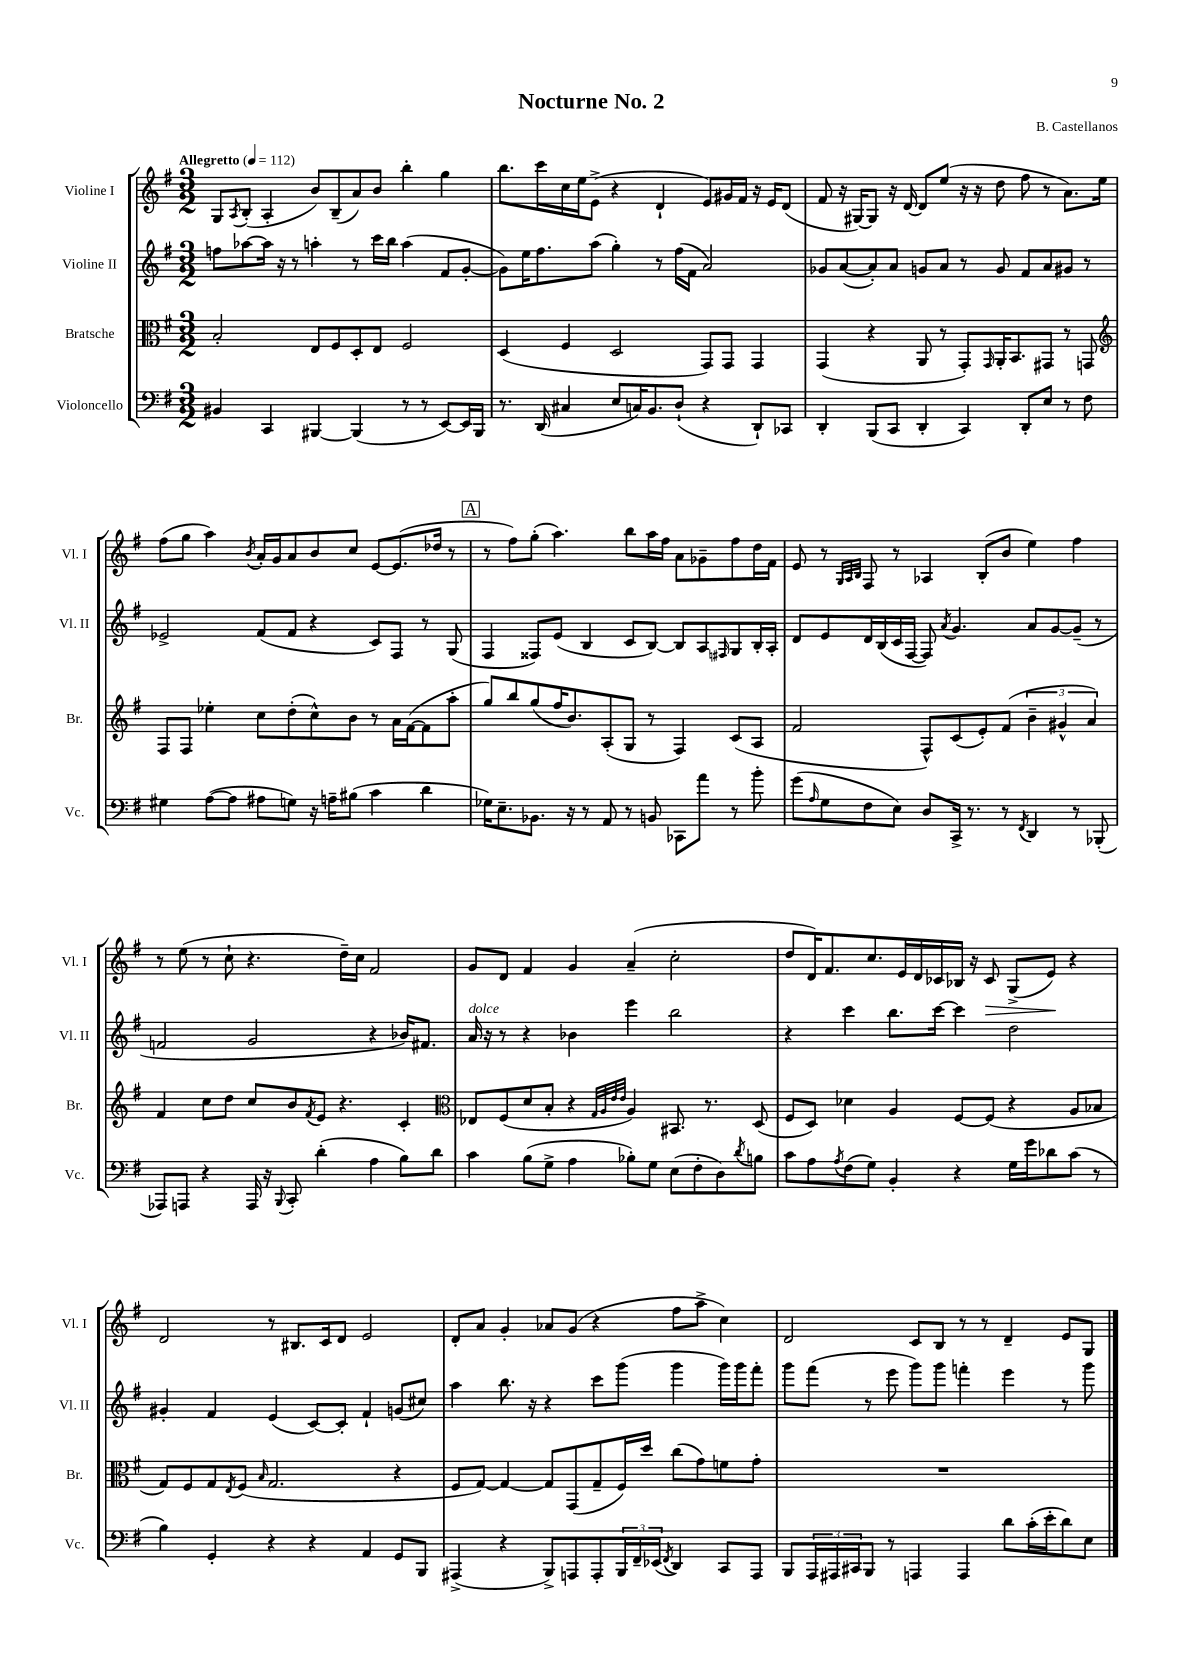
\header { title = "Nocturne No. 2" composer = "B. Castellanos" }
<<
\new StaffGroup <<
\new Staff = "s0" \with { instrumentName = "Violine I" shortInstrumentName = "Vl. I" } {
    \clef treble \key g \major \numericTimeSignature \time 3/2 \tempo "Allegretto" 4 = 112
    g8 \acciaccatura { a8 } b8-.( a4-. b'8) b8--( a'8) b'8 b''4-. g''4 |
    b''8. c'''16 c''16 e''16 e'8->( r4 d'4-! e'8) gis'16 fis'16 r16 e'16 d'8( |
    fis'8 r16 gis16~) gis8 r16 d'16~ d'8 e''8( r16 r16 d''8 fis''8 r8 a'8.) e''16 |
    fis''8( g''8 a''4) \acciaccatura { b'8 } a'16-. g'16 a'8 b'8 c''8 e'8~ e'8.( des''16 r8 |
    \mark \markup { \box "A" } r8 fis''8) g''8-.( a''4.) b''8 a''16 fis''16 a'8 ges'8-- fis''8 d''16 fis'16 |
    e'8 r8 \grace { g32 a32 b32 } fis8 r8 aes4 b8-.( b'8 e''4) fis''4 |
    r8 e''8( r8 c''8-! r4. d''16--) c''16 fis'2 |
    g'8 d'8 fis'4 g'4 a'4--( c''2-. |
    d''8 d'16) fis'8. c''8. e'16 d'16 ces'16 bes16 r16 ces'8\> g8->( e'8\!) r4 |
    d'2 r8 bis8. c'16 d'8 e'2 |
    d'8-. a'8 g'4-. aes'8 g'8( r4 fis''8 a''8-> c''4) |
    d'2 c'8 b8 r8 r8 d'4-- e'8 g8 \bar "|." |
}
\new Staff = "s1" \with { instrumentName = "Violine II" shortInstrumentName = "Vl. II" } {
    \clef treble \key g \major \numericTimeSignature \time 3/2
    f''8 aes''8~ aes''16 r16 r8 a''4-. r8 c'''16 b''16 a''4( fis'8 g'8~-. |
    g'8) e''16 fis''8. a''8( g''4-.) r8 fis''16( fis'16 a'2) |
    ges'8 a'8~( a'8-.) a'8 g'8 a'8 r8 g'8 fis'8 a'8 gis'8 r8 |
    ees'2-> fis'8( fis'8 r4 c'8) fis8 r8 g8( |
    \mark \markup { \box "A" } fis4 fisis8) e'8( b4 c'8 b8~) b8 a8 \grace { fis16 } g8 b16-. a16-. |
    d'8 e'8 d'16 b16( c'16 fis16~ fis8) \acciaccatura { a'8 } g'4. a'8 g'8~ g'8--( r8 |
    f'2 g'2 r4 bes'16) fis'8. |
    a'16^\markup { \italic "dolce" } r16 r8 r4 bes'4 e'''4 b''2 |
    r4 c'''4 b''8. c'''16~ c'''4 d''2 |
    gis'4-. fis'4 e'4( c'8~) c'8-. fis'4-! g'8( cis''8) |
    a''4 b''8. r16 r4 c'''8 g'''8( g'''4 g'''16) g'''16 fis'''8-. |
    g'''8 fis'''8( r8 e'''8 g'''8) g'''8 f'''4-. e'''4 r8 g'''8 \bar "|." |
}
\new Staff = "s2" \with { instrumentName = "Bratsche" shortInstrumentName = "Br." } {
    \clef alto \key g \major \numericTimeSignature \time 3/2
    b2-. e8 fis8 d8-. e8 fis2 |
    d4( fis4 d2 g,8) g,8 g,4 |
    g,4( r4 a,8 r8 g,8-.) \grace { g,16 } a,16-. b,8. gis,8 r8 g,8 |
    \clef treble fis8 fis8 ees''4-. c''8 d''8-.( c''8-^) b'8 r8 a'16 fis'16~( fis'8 a''8-. |
    \mark \markup { \box "A" } g''8) b''8 g''8( fis''16 b'8.) a8-.( g8 r8 fis4) c'8( a8 |
    fis'2 fis8-^) c'8( e'8-.) fis'8( \tuplet 3/2 { b'4-- gis'4-^ a'4) } |
    fis'4 c''8 d''8 c''8 b'8 \acciaccatura { fis'8 } e'8 r4. c'4-. |
    \clef alto ees8 fis8( d'8 b8-. r4 \grace { g32 a32 e'32 e'32 } a4) bis,8. r8. d8( |
    fis8 d8) des'4 a4 fis8~ fis8( r4 a8 bes8 |
    g8) fis8 g8 \acciaccatura { e8 } fis8( \grace { b16 } g2. r4 |
    fis8 g8~) g4~ g8 g,8( g8-- fis16) d''16 c''8( g'8) f'8 g'8-. |
    R1. \bar "|." |
}
\new Staff = "s3" \with { instrumentName = "Violoncello" shortInstrumentName = "Vc." } {
    \clef bass \key g \major \numericTimeSignature \time 3/2
    bis,4 c,4 bis,,4~ bis,,4( r8 r8 e,8~) e,16 bis,,16 |
    r8. d,16( cis4 e8 c16) b,8. d8-!( r4 d,8-!) ces,8 |
    d,4-. b,,8( c,8 d,4-. c,4) d,8-. e8 r8 fis8 |
    gis4 a8~( a8 ais8 g8) r16 a16-- bis8( c'4 d'4 |
    \mark \markup { \box "A" } ges16) e8.-- bes,8. r16 r8 a,8 r8 b,8 ces,8 a'8 r8 b'8-. |
    g'8( \grace { a16 } g8 fis8 e8) d8 c,16-> r8. r8 \acciaccatura { fis,8 } d,4 r8 bes,,8-.( |
    aes,,8) a,,8 r4 a,,16 r16 \appoggiatura { b,,8 } c,8-. d'4-.( a4 b8) d'8 |
    c'4 b8( g8-> a4 bes8-.) g8 e8( fis8-. d8) \acciaccatura { d'8 } b8 |
    c'8 a8 \acciaccatura { a8 } fis8( g8) b,4-. r4 g16 g'16 des'8 c'8( r8 |
    b4) g,4-. r4 r4 a,4 g,8 b,,8 |
    ais,,4->( r4 b,,8->) a,,8 a,,8-. \tuplet 3/2 { b,,16 fis,16-- ees,16( } \acciaccatura { fis,8 } d,4) c,8 a,,8 |
    b,,8 \tuplet 3/2 { a,,16 ais,,16 cis,16 } b,,8 r8 a,,4 a,,4 d'8 c'16-.( e'16-. d'8) e8 \bar "|." |
}
>>
>>
\layout { \context { \Score \remove "Bar_number_engraver" } }
